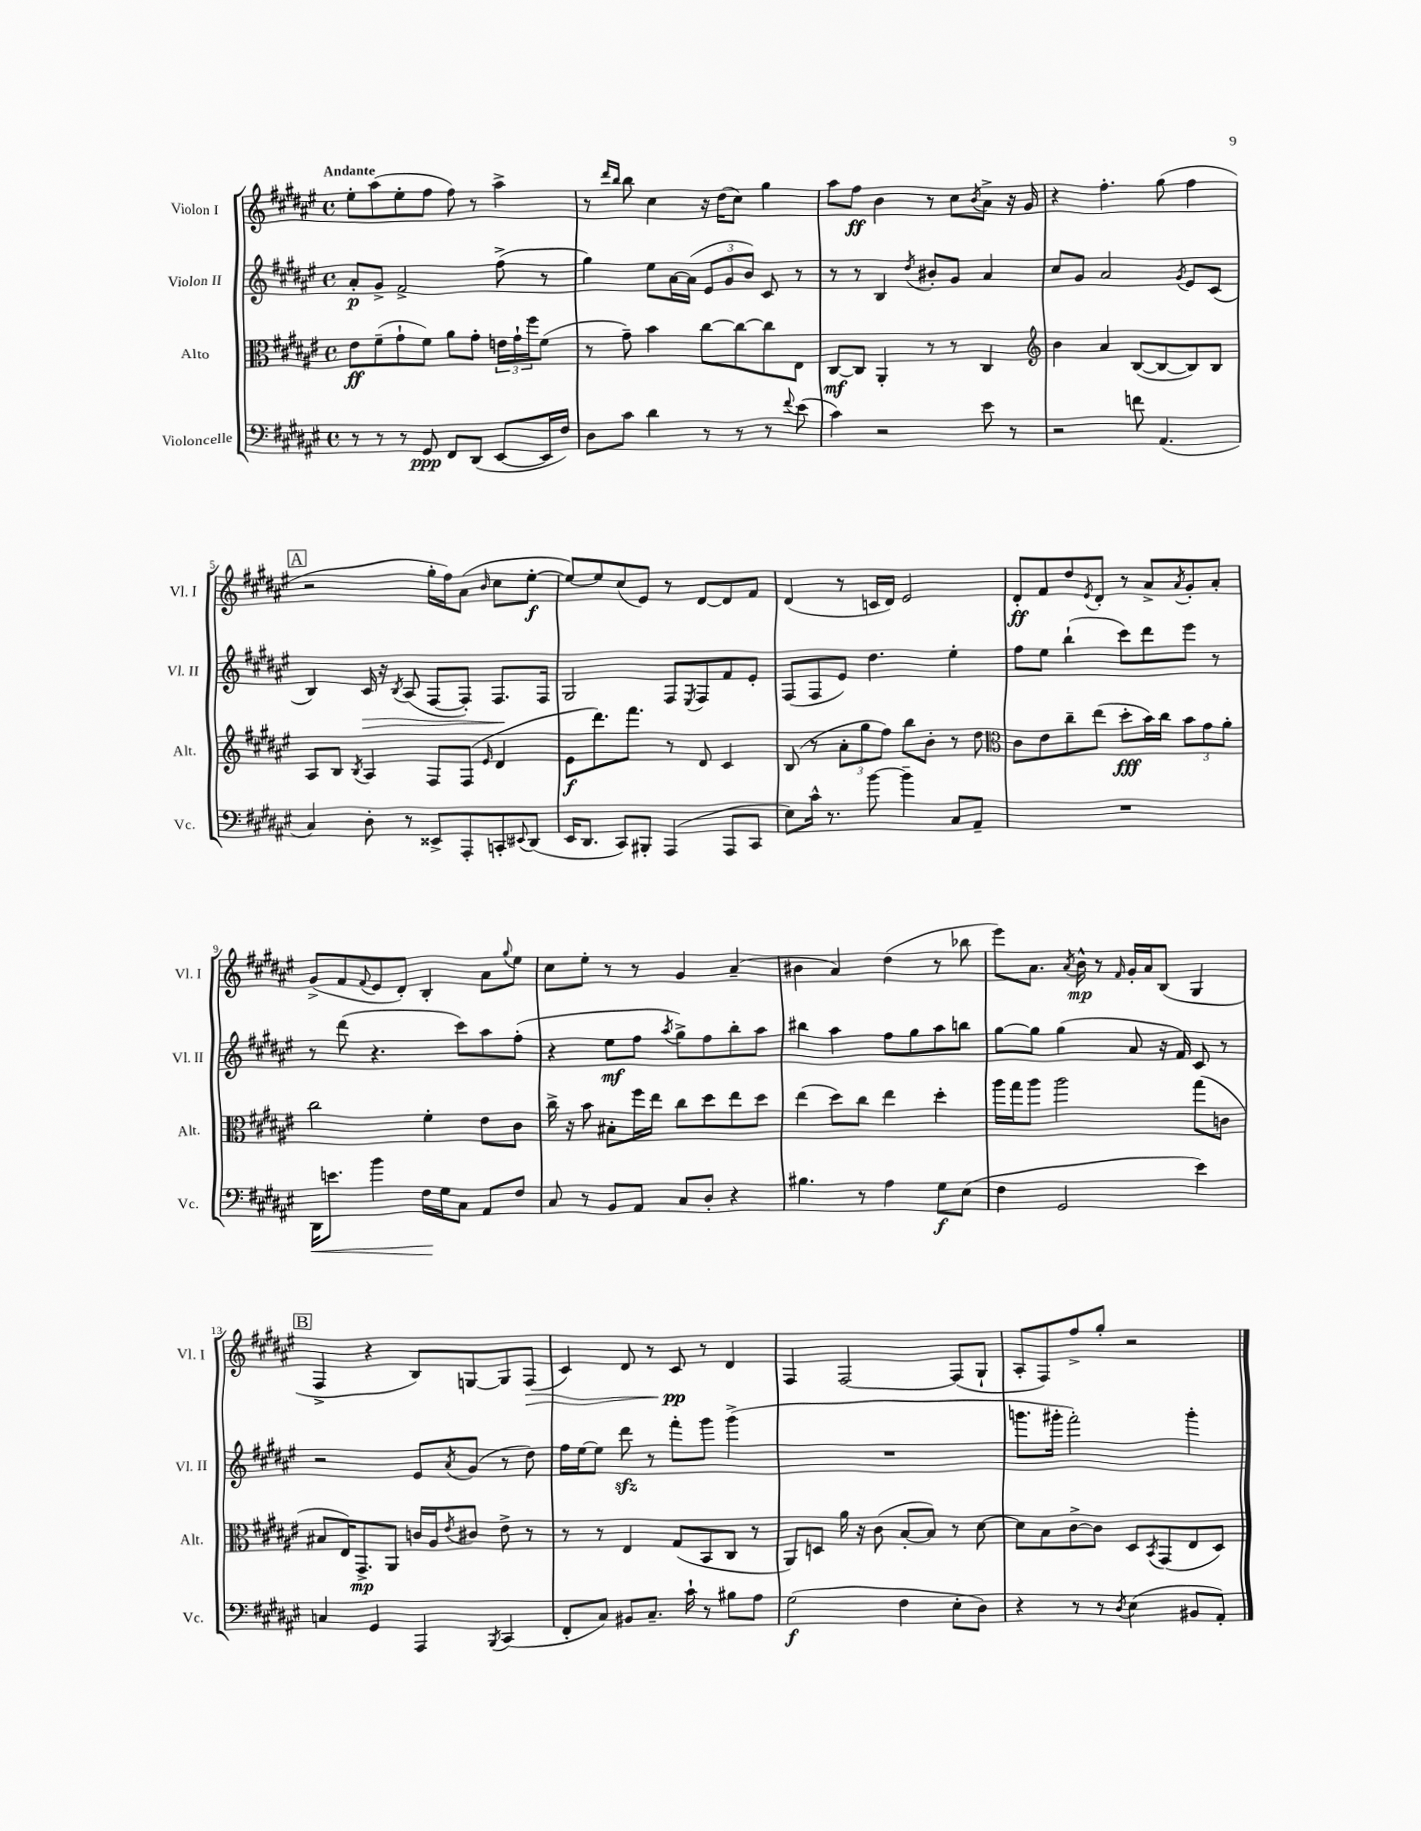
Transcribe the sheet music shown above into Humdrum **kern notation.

**kern	**dynam	**kern	**dynam	**kern	**dynam	**kern	**dynam
*part4	*part4	*part3	*part3	*part2	*part2	*part1	*part1
*staff4	*staff4	*staff3	*staff3	*staff2	*staff2	*staff1	*staff1
*I"Violoncelle	*	*I"Alto	*	*I"Violon II	*	*I"Violon I	*
*I'Vc.	*	*I'Alt.	*	*I'Vl. II	*	*I'Vl. I	*
*clefF4	*	*clefC3	*	*clefG2	*	*clefG2	*
*k[f#c#g#d#a#e#]	*	*k[f#c#g#d#a#e#]	*	*k[f#c#g#d#a#e#]	*	*k[f#c#g#d#a#e#]	*
*M4/4	*	*M4/4	*	*M4/4	*	*M4/4	*
*met(c)	*	*met(c)	*	*met(c)	*	*met(c)	*
=1	=1	=1	=1	=1	=1	=1	=1
!	!	!	!	!	!	!LO:TX:a:B:t=Andante	!
8r	.	8e#\L	ff	8a#'/L	p	8ee#'\L	.
8r	.	(8f#~\	.	8g#^/J	.	(8aa#\	.
8r	.	8g#`\	.	2f#^/	.	8ee#'\	.
8GG#/	ppp	8f#\J)	.	.	.	8ff#\J	.
8FF#/L	.	8a#\L	.	.	.	8ff#\)	.
(8DD#/J	.	8g#'\J	.	.	.	8r	.
[8EE#/L	.	24en\LL	.	(8ff#^\	.	4aa#^\	.
.	.	24g#`\	.	.	.	.	.
.	.	24ff#\J	.	.	.	.	.
16EE#/L]	.	(8f#\J	.	8r	.	.	.
16F#/JJ)	.	.	.	.	.	.	.
=2	=2	=2	=2	=2	=2	=2	=2
8D#\L	.	8r	.	4gg#\)	.	8r	.
.	.	.	.	.	.	16qqddd#/LL	.
.	.	.	.	.	.	16qqbb/JJ	.
8c#\J	.	8g#~\)	.	.	.	8bb\	.
4d#\	.	4b\	.	8ee#\L	.	4cc#\	.
.	.	.	.	[16a#\L	.	.	.
.	.	.	.	(16a#\JJ]	.	.	.
8r	.	[8cc#\L	.	12e#/L	.	16r	.
.	.	.	.	.	.	(16dd#\KL	.
.	.	.	.	12g#/	.	.	.
8r	.	8cc#\_	.	.	.	8cc#\J)	.
.	.	.	.	12b/J)	.	.	.
8r	.	8cc#\]	.	8c#/	.	4gg#\	.
8qqf#/	.	.	.	.	.	.	.
(8e#\	.	8E#\J	.	8r	.	.	.
=3	=3	=3	=3	=3	=3	=3	=3
4c#\)	.	[8C#/L	mf	8r	.	8aa#\L	.
.	.	8C#/J]	.	8r	.	8ff#\J	ff
2r	.	4AA#'/	.	4B/	.	4b\	.
.	.	.	.	8qdd#/	.	.	.
.	.	8r	.	8b#X'/L	.	8r	.
.	.	8r	.	8g#/J	.	8cc#\L	.
.	.	.	.	.	.	8qb/	.
8e#\	.	4C#/	.	4a#/	.	8a#^\J	.
8r	.	.	.	.	.	16r	.
.	.	.	.	.	.	16g#/	.
=4	=4	=4	=4	=4	=4	=4	=4
*	*	*clefG2	*	*	*	*	*
2r	.	4b\	.	8cc#/L	.	4r	.
.	.	.	.	8g#/J	.	.	.
.	.	4a#/	.	2a#/	.	4.ff#'\	.
8fn\	.	([8B/L	.	.	.	.	.
(4.AA#/	.	8B/_	.	.	.	(8gg#\	.
.	.	.	.	8qg#/	.	.	.
.	.	8B/])	.	8e#/L	.	4ff#\	.
.	.	8B/J	.	(8c#/J	.	.	.
!!LO:LB:g=z
!!LO:REH:place=s1:t=A
=5	=5	=5	=5	=5	=5	=5	=5
4C#/)	.	8A#/L	.	4B/)	.	2r	.
.	.	8B/J	.	.	.	.	.
.	.	8qB/	.	.	.	.	.
!	!	!	!	!	!LO:HP:b	!	!
8D#'\	.	4A#/	.	16c#/	>	.	.
.	.	.	.	16r	.	.	.
.	.	.	.	8qB/	.	.	.
8r	.	.	.	(8A#/	.	.	.
8EE##X^/L	.	8F#/L	.	[8F#/L	.	16gg#'\LL	.
.	.	.	.	.	.	16ff#\J)	.
8AAA#'/	.	(8F#/J	.	8F#'/J])	.	(8a#\J	.
.	.	16qqe#/	.	.	.	16qqb/	.
8CCn'/	.	4d#/	.	8.F#/L	.	8cc#\L	.
8qqEE#X/	.	.	.	.	.	.	.
(8DD#/J	.	.	.	.	.	[8ee#'\J	f
.	.	.	.	16F#/Jk	]	.	.
=6	=6	=6	=6	=6	=6	=6	=6
16EE#/KL	.	8e#\L	f	2G#/	.	8ee#/L_)	.
8.DD#/J	.	.	.	.	.	.	.
.	.	8.ddd#\)	.	.	.	8ee#/]	.
8CC#/L)	.	.	.	.	.	(8cc#/	.
.	.	8.fff#\J	.	.	.	.	.
8BBB#X'/J	.	.	.	.	.	8e#/J)	.
(4AAA#/	.	8r	.	8F#/L	.	8r	.
.	.	.	.	8qE#/	.	.	.
.	.	8d#/	.	8F#/	.	[8d#/L	.
8AAA#/L	.	4c#/	.	8f#/	.	8d#/]	.
8CC#/J	.	.	.	8e#'/J	.	8f#/J	.
=7	=7	=7	=7	=7	=7	=7	=7
8E#\L)	.	(8B/	.	(8F#/L	.	(4d#/	.
16c#^^\Jk	.	8r	.	8F#/	.	.	.
8.r	.	.	.	.	.	.	.
.	.	12a#'\L	.	8e#/J)	.	8r	.
.	.	12gg#\	.	.	.	.	.
[8b\	.	.	.	4.dd#\	.	16cn/LL	.
.	.	12ff#\J)	.	.	.	.	.
.	.	.	.	.	.	16d#/JJ)	.
4b~\]	.	8bb\L	.	.	.	2e#/	.
.	.	8b'\J	.	.	.	.	.
8C#/L	.	8r	.	4ee#'\	.	.	.
8AA#~/J	.	8dd#\	.	.	.	.	.
=8	=8	=8	=8	=8	=8	=8	=8
*	*	*clefC3	*	*	*	*	*
1r	.	8c#\L	.	8ff#\L	.	8d#'/L	ff
.	.	8e#\	.	8ee#\J	.	8f#/	.
.	.	8cc#~\	.	(4bb`\	.	8dd#/	.
.	.	.	.	.	.	8qe#/	.
.	.	(8ee#\J	.	.	.	8d#'/J	.
.	.	8dd#'\L	fff	8ccc#\L)	.	8r	.
.	.	16b\L)	.	8ddd#\	.	8a#^/L	.
.	.	16cc#\JJ	.	.	.	.	.
.	.	.	.	.	.	8qa#/	.
.	.	12b\L	.	8eee#\J	.	8g#'/	.
.	.	12g#\	.	.	.	.	.
.	.	.	.	8r	.	8a#'/J	.
.	.	12a#'\J	.	.	.	.	.
!!LO:LB:g=z
=9	=9	=9	=9	=9	=9	=9	=9
!	!LO:HP:b	!	!	!	!	!	!
16DD#\KL	<	2cc#\	.	8r	.	(8g#^/L	.
8.en\J	.	.	.	.	.	.	.
.	.	.	.	(8ddd#\	.	8f#/	.
.	.	.	.	.	.	8qqf#/	.
4b\	.	.	.	4.r	.	8e#/	.
.	.	.	.	.	.	8d#'/J)	.
16F#\LL	.	4f#'\	.	.	.	4B'/	.
16G#\J	[	.	.	.	.	.	.
8C#\J	.	.	.	8ccc#\L)	.	.	.
8AA#/L	.	8e#\L	.	8aa#\	.	8a#\L	.
.	.	.	.	.	.	8qqgg#/	.
8F#/J	.	8c#\J	.	(8ff#'\J	.	8ee#\J	.
=10	=10	=10	=10	=10	=10	=10	=10
8C#/	.	16cc#^\	.	4r	.	8cc#\L	.
.	.	16r	.	.	.	.	.
8r	.	8b\	.	.	.	8ee#'\J	.
8BB/L	.	8B#X'\L	.	8ee#\L	mf	8r	.
8AA#/J	.	16ff#\L	.	8ff#\J	.	8r	.
.	.	16ee#\JJ	.	.	.	.	.
.	.	.	.	8qaa#/	.	.	.
8C#/L	.	8cc#\L	.	8gg#^\L)	.	4g#/	.
8D#'/J	.	8dd#\	.	8ff#\	.	.	.
4r	.	8ee#\	.	8bb'\	.	(4a#~/	.
.	.	8dd#\J	.	8aa#\J	.	.	.
=11	=11	=11	=11	=11	=11	=11	=11
4.B#X\	.	(4ee#\	.	4bb#X\	.	4b#X\	.
.	.	8dd#\L)	.	4aa#\	.	4a#/)	.
8r	.	8cc#\J	.	.	.	.	.
4A#\	.	4ee#\	.	8ff#\L	.	(4dd#\	.
.	.	.	.	8gg#\	.	.	.
8G#\L	f	4dd#'\	.	8aa#\	.	8r	.
(8E#\J	.	.	.	8bbn\J	.	8bb-X\	.
=12	=12	=12	=12	=12	=12	=12	=12
4F#\	.	16aa#\LL	.	[8gg#\L	.	8eee#\L)	.
.	.	16gg#\J	.	.	.	.	.
.	.	8aa#\J	.	8gg#\J]	.	8.a#\J	.
2GG#/	.	2aa#\	.	(4gg#\	.	.	.
.	.	.	.	.	.	8qa#/	.
.	.	.	.	.	.	16b^^\	mp
.	.	.	.	.	.	8r	.
.	.	.	.	.	.	16qqf#/	.
.	.	.	.	8a#/	.	16g#'/LL	.
.	.	.	.	.	.	16a#/J	.
.	.	.	.	16r	.	(8B/J	.
.	.	.	.	16f#/)	.	.	.
4e#\)	.	(8gg#\L	.	8c#/	.	4G#/	.
.	.	8cn\J	.	8r	.	.	.
!!LO:LB:g=z
!!LO:REH:place=s1:t=B
=13	=13	=13	=13	=13	=13	=13	=13
4Cn/	.	8B#X/L	.	2r	.	4F#^/	.
.	.	16E#/K)	.	.	.	.	.
.	.	8.GG#^/	mp	.	.	.	.
4GG#/	.	.	.	.	.	4r	.
.	.	8AA#/J	.	.	.	.	.
4AAA#/	.	16cn/LL	.	8e#/L	.	8B/L)	.
.	.	16A#/J	.	.	.	.	.
.	.	8qe#/	.	8qa#/	.	.	.
.	.	8c#X/J	.	(8g#/J	.	[8Gn/	.
8qBBB/	.	.	.	.	.	.	.
(4CC#/	.	8e#^\	.	8r	.	8G/]	.
!	!	!	!	!	!	!	!LO:HP:b
.	.	8r	.	8dd#\)	.	(8F#/J	>
=14	=14	=14	=14	=14	=14	=14	=14
8FF#'/L	.	8r	.	16ff#\LL	.	4c#/)	.
.	.	.	.	[16ee#\J	.	.	.
8C#/J)	.	8r	.	8ee#\J]	.	.	.
8BB#X/L	.	4E#/	.	8ddd#zz\	.	8d#/	.
8.C#~/J	.	.	.	8r	.	8r	.
.	.	(8G#/L	.	8fff#'\L	.	8c#/	pp
16c#`\	.	.	.	.	.	.	.
8r	.	8BB/	.	8ggg#\J	.	8r	]
8B#X\L	.	8C#/J	.	(4ggg#^\	.	4d#/	.
8A#\J	.	8r	.	.	.	.	.
=15	=15	=15	=15	=15	=15	=15	=15
(2G#\	f	8AA#/L)	.	1r	.	4F#/	.
.	.	8Dn/J	.	.	.	.	.
.	.	16a#\	.	.	.	[2F#/	.
.	.	16r	.	.	.	.	.
.	.	(8c#\	.	.	.	.	.
4F#\	.	[8B'/L	.	.	.	.	.
.	.	8B/J])	.	.	.	.	.
8E#'\L	.	8r	.	.	.	(8F#/L]	.
8D#\J)	.	[8d#\	.	.	.	8G#`/J	.
=16	=16	=16	=16	=16	=16	=16	=16
4r	.	8d#\L]	.	8.gggn\L	.	8A#'/L	.
.	.	8B\	.	.	.	8F#/)	.
.	.	.	.	16ggg#X'\Jk	.	.	.
8r	.	[8c#^\	.	2fff#'\)	.	8ff#^/	.
8r	.	8c#\J]	.	.	.	8gg#'/J	.
8qD#/	.	.	.	.	.	.	.
(4E#\	.	8D#/L	.	.	.	2r	.
.	.	8qBB/	.	.	.	.	.
.	.	(8GG#/	.	.	.	.	.
8BB#X/L	.	8E#/	.	4ggg#'\	.	.	.
8AA#'/J)	.	8D#/J)	.	.	.	.	.
==	==	==	==	==	==	==	==
*-	*-	*-	*-	*-	*-	*-	*-
